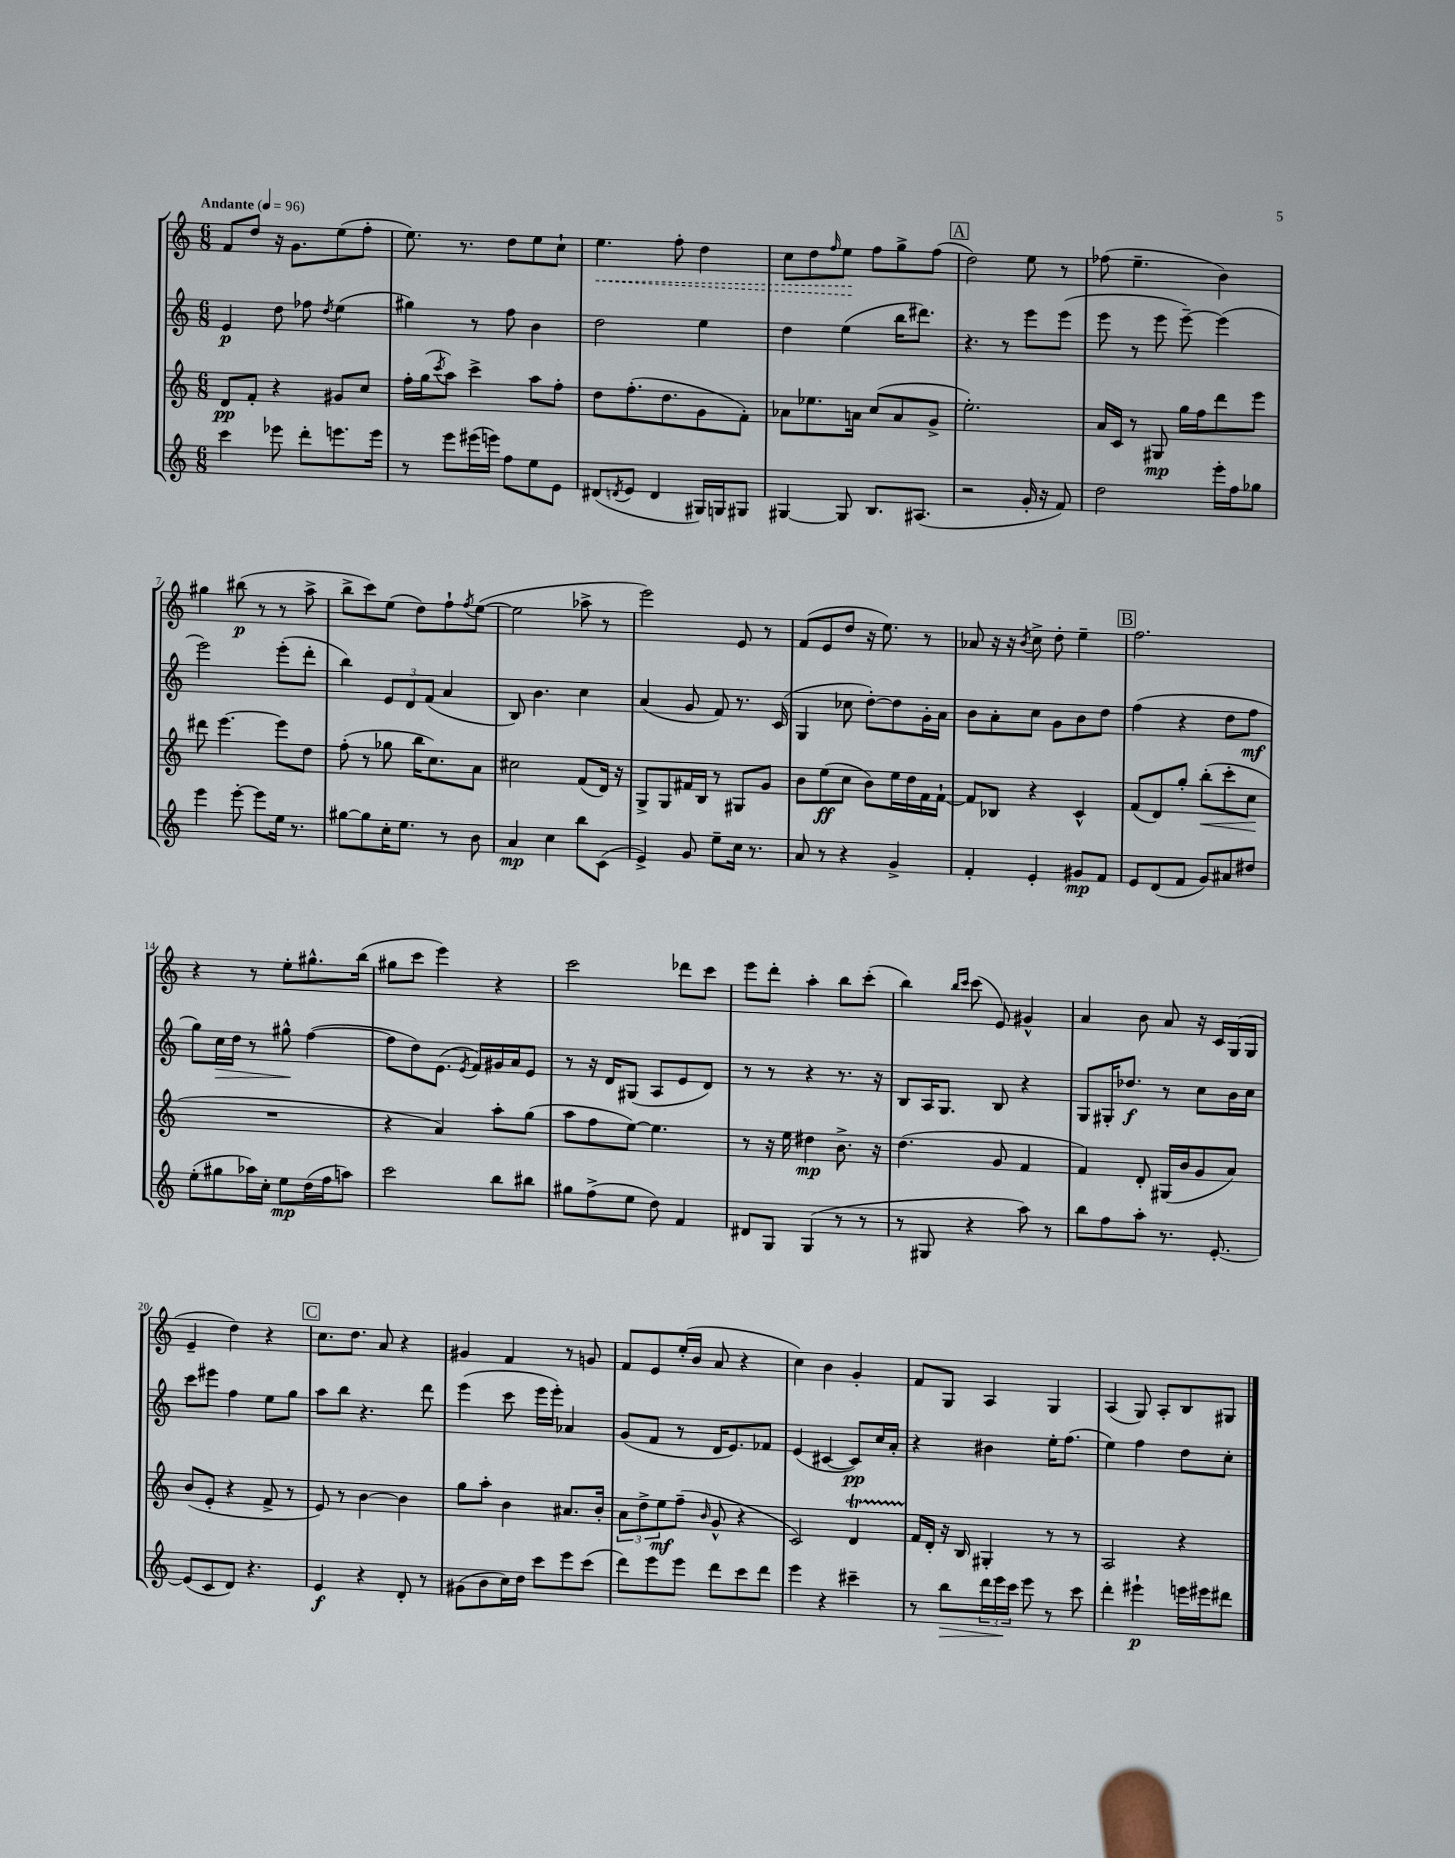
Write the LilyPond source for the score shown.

<<
\new StaffGroup <<
\new Staff = "s0" {
    \clef treble \key c \major \numericTimeSignature \time 6/8 \tempo "Andante" 4 = 96
    f'8 d''8 r16 g'8. e''8( f''8-. |
    e''8.) r8. d''8 e''8 c''8-! |
    \once \override Hairpin.style = #'dashed-line e''4.\< f''8-. d''4 |
    c''8 d''8 \grace { f''16 } e''8\! f''8 g''8-> f''8( |
    \mark \markup { \box "A" } d''2) e''8 r8 |
    fes''8( e''4.-- b'4) |
    gis''4 bis''8\p( r8 r8 a''8-> |
    b''8-> c'''8) e''8( d''8) f''8-! \acciaccatura { f''8 } e''8~( |
    e''2 aes''8-> r8 |
    e'''2) e'8 r8 |
    f'8( e'8 d''8 r16 e''8.) r8 |
    aes'8 r16 r16 \acciaccatura { b'8 } c''8-> d''8-. e''4-- |
    \mark \markup { \box "B" } f''2. |
    r4 r8 e''8-. gis''8.-^ b''16( |
    gis''8 c'''8 e'''4) r4 |
    c'''2 des'''8 c'''8 |
    e'''8 d'''8-. a''4-. b''8 c'''8-.( |
    b''4) \grace { b''16 c'''16 } c'''8( e'8) gis'4-^ |
    a'4 b'8 a'8 r16 c'16 g16( g16 |
    e'4-- d''4) r4 |
    \mark \markup { \box "C" } c''8. d''8. a'8 r4 |
    gis'4 f'4 r8 g'8 |
    f'8 e'8 e''16-.( b'16 a'8 r4 |
    c''4) b'4 g'4-. |
    f'8 g8 a4 g4 |
    a4( g8) a8-. b8 gis8 \bar "|." |
}
\new Staff = "s1" {
    \clef treble \key c \major \numericTimeSignature \time 6/8
    e'4\p d''8 fes''8 \acciaccatura { d''8 } e''4( |
    gis''4) r8 f''8 b'4 |
    d''2 e''4 |
    d''4 e''4( b''16 dis'''8.) |
    \mark \markup { \box "A" } r4. r8 e'''8 e'''8( |
    e'''8 r8 e'''8 e'''8~--) e'''4( |
    e'''2) e'''8-.( d'''8-. |
    b''4) \tuplet 3/2 { e'8 d'8 f'8( } a'4 |
    b8) b'4. c''4 |
    a'4( g'8 f'8) r8. c'16( |
    g4 ces''8 d''8~-.) d''8 g'16-. a'16 |
    b'8 a'8-. c''8 g'8 b'8 d''8 |
    \mark \markup { \box "B" } f''4( r4 d''8 f''8\mf |
    g''8) c''16\> d''16 r8 gis''8-^\! f''4~( |
    f''8 d''8) e'8.( \acciaccatura { e'8 } f'16) gis'16 a'16 e'8 |
    r8 r16 d'16 gis8( a8 e'8 d'8) |
    r8 r8 r4 r8. r16 |
    b8 a16 g8. b8 r4 |
    g8 gis16-. des''8.\f r8 c''8 b'16 c''16 |
    c'''8 eis'''8 f''4 e''8 g''8 |
    \mark \markup { \box "C" } a''8 b''8 r4. d'''8 |
    e'''4( c'''8 e'''16 e'''16-.) aes'4 |
    g'8( f'8 r8 d'16 e'8.) fes'8 |
    e'4( cis'4~ cis'8\pp) c''16 a'16-. |
    r4 bis'4 e''16-. f''8.( |
    e''4) f''4 d''8 c''8-. \bar "|." |
}
\new Staff = "s2" {
    \clef treble \key c \major \numericTimeSignature \time 6/8
    d'8\pp f'8-. r4 gis'8 c''8 |
    f''16-. g''16( \acciaccatura { c'''8 } a''8) c'''4-> a''8 f''8-. |
    d''8 f''8.-.( d''8. g'8 f'8-.) |
    aes'8 ees''8. a'16 c''8( a'8 g'8-> |
    \mark \markup { \box "A" } e''2.-.) |
    a'16 c'16 r8 gis8\mp g''16 f''16 d'''8 e'''8 |
    dis'''8 e'''4.~ e'''8 d''8 |
    f''8-.( r8 ges''8 b''16 c''8.) a'8 |
    cis''2 f'8( d'16) r16 |
    g8-> g8 fis'16 b16 r8 gis8 g'8 |
    b'8 e''8\ff( c''8 b'8) e''16 d''16 f'16 f'16~-! |
    f'8 bes8 r4 c'4-^ |
    \mark \markup { \box "B" } f'8( d'8) g''8-. b''8-.\<( c'''8-. c''8\! |
    R2. |
    r4 a'4) a''8-. g''8( |
    a''8 f''8 e''8~) e''4. |
    r8 r16 e''16 dis''4\mp b'8.-> r16 |
    d''4.( g'8 f'4 |
    f'4) d'8-. gis16( b'16 g'8 a'8) |
    b'8( e'8-. r4 f'8-> r8 |
    \mark \markup { \box "C" } e'8) r8 b'4~ b'4 |
    g''8 a''8-. b'4 ais'8. b'16-. |
    \tuplet 3/2 { a'8 d''8-> e''8\mf } f''8--( \grace { b'16 } g'8-^ r4 |
    c'2) d'4\startTrillSpan |
    f'16\stopTrillSpan d'16-. r16 b16 gis4-. r8 r8 |
    a2 r4 \bar "|." |
}
\new Staff = "s3" {
    \clef treble \key c \major \numericTimeSignature \time 6/8
    c'''4 ees'''8 d'''8-. e'''8. e'''16 |
    r8 e'''8 eis'''16( e'''16) f''8 e''8 e'8 |
    dis'8( \acciaccatura { d'8 } e'8 d'4 gis16) g16 gis8 |
    gis4~ gis8 b8. ais8.( |
    \mark \markup { \box "A" } r2 g'16-. r16 f'8) |
    d''2 e'''16-. f''16 ges''8 |
    e'''4 e'''8~-. e'''8 e''16 r8. |
    gis''8~ gis''8 c''16-. e''8. r8 b'8 |
    a'4\mp c''4 b''8 c'8( |
    e'4->) g'8 e''8-- c''16 r8. |
    a'8 r8 r4 g'4-> |
    f'4-. e'4-. gis'8\mp f'8 |
    \mark \markup { \box "B" } e'8 d'8( f'8 g'8) ais'8 dis''8 |
    e''8-.( gis''8 aes''16) c''16-. e''8\mp d''16( f''16 a''8) |
    c'''2 b''8 bis''8 |
    gis''8 f''8->( e''8 d''8) f'4 |
    dis'8 g8 g4( r8 r8 |
    r8 gis8 r4 a''8) r8 |
    b''8 f''8 a''8-. r8. e'8.~-. |
    e'8( c'8 d'8) r4. |
    \mark \markup { \box "C" } e'4\f r4 d'8-. r8 |
    gis'8( b'8 c''16) d''16 c'''8 e'''8 c'''8( |
    d'''8) e'''8 e'''8 d'''8 c'''8 d'''8 |
    e'''4 r4 cis'''4-- |
    r8 b''8\> \tuplet 3/2 { d'''16 e'''16\! c'''16 } e'''8 r8 c'''8 |
    d'''4-. eis'''4-!\p e'''16 eis'''16 dis'''8 \bar "|." |
}
>>
>>
